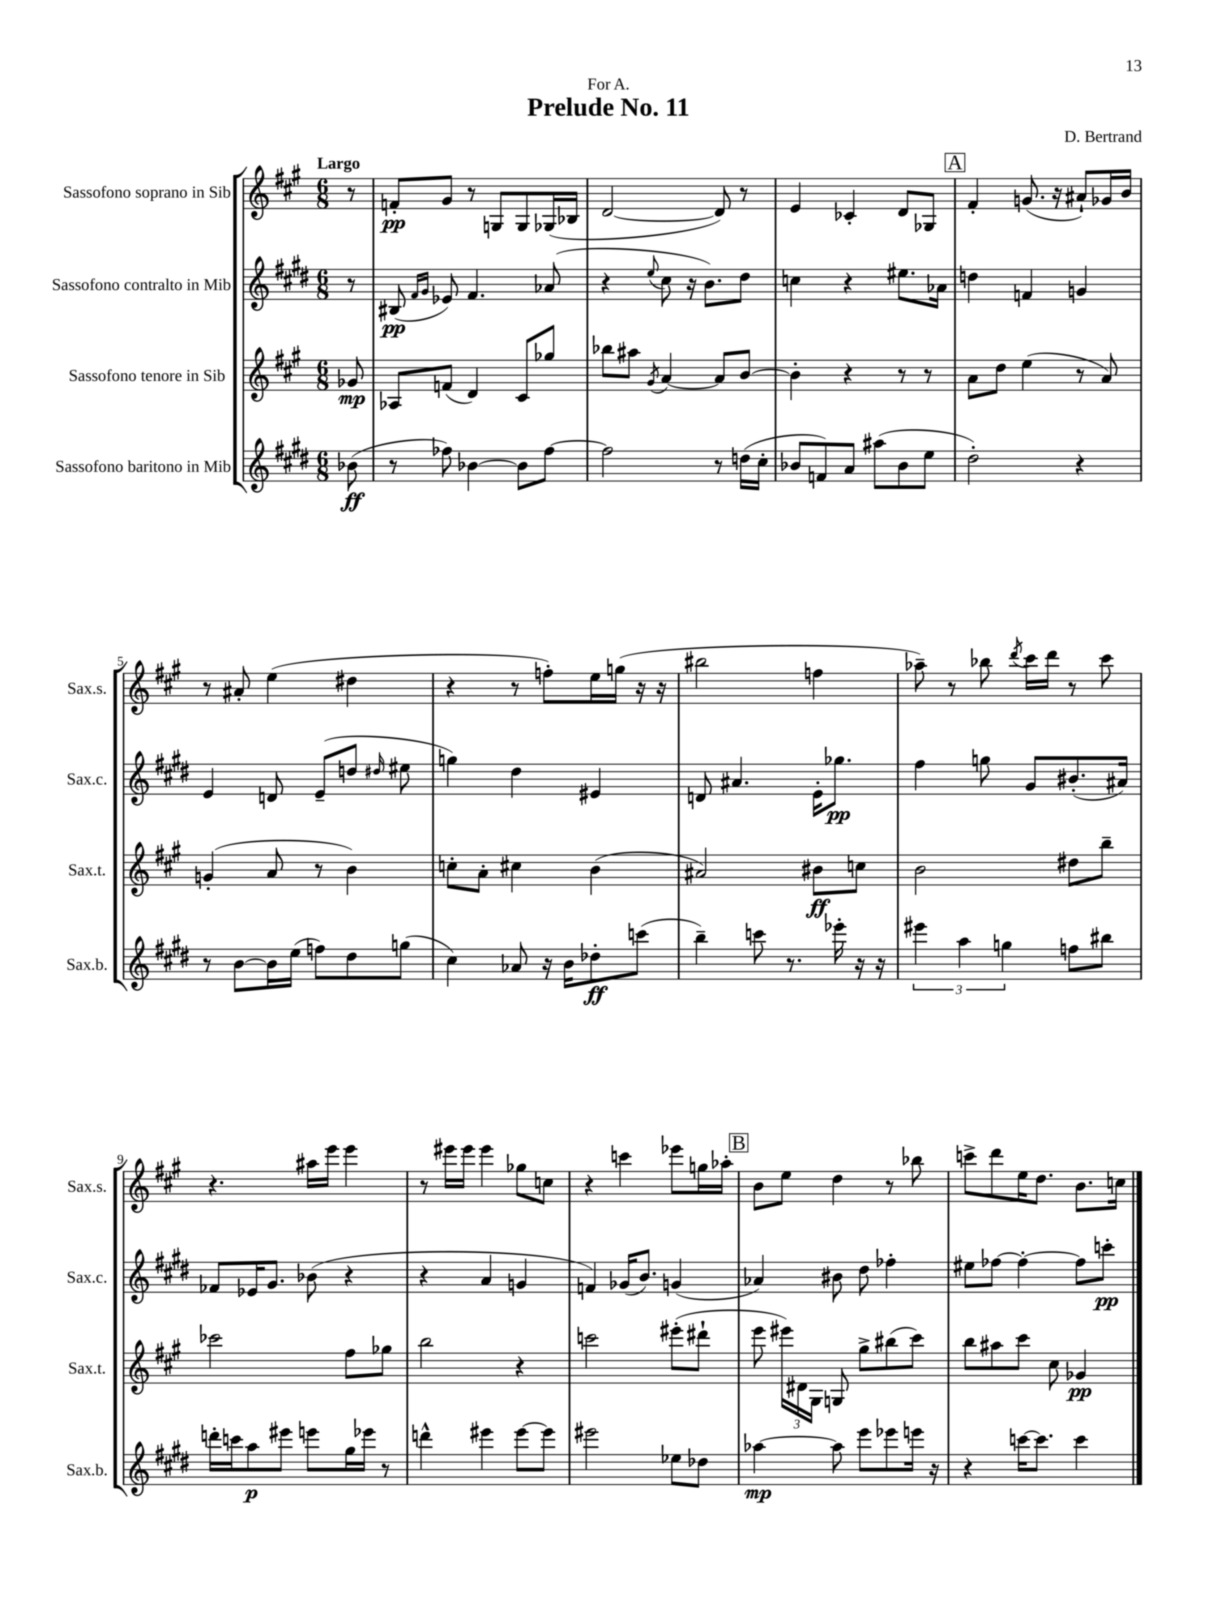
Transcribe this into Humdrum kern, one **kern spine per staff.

**kern	**dynam	**kern	**dynam	**kern	**dynam	**kern	**dynam
*part4	*part4	*part3	*part3	*part2	*part2	*part1	*part1
*staff4	*staff4	*staff3	*staff3	*staff2	*staff2	*staff1	*staff1
*I"Sassofono baritono in Mib	*	*I"Sassofono tenore in Sib	*	*I"Sassofono contralto in Mib	*	*I"Sassofono soprano in Sib	*
*I'Sax.b.	*	*I'Sax.t.	*	*I'Sax.c.	*	*I'Sax.s.	*
*clefG2	*	*clefG2	*	*clefG2	*	*clefG2	*
*k[f#c#g#d#]	*	*k[f#c#g#]	*	*k[f#c#g#d#]	*	*k[f#c#g#]	*
*M6/8	*	*M6/8	*	*M6/8	*	*M6/8	*
=	=	=	=	=	=	=	=
!	!	!	!	!	!	!LO:TX:a:B:t=Largo	!
(8b-X\	ff	8g-X/	mp	8r	.	8r	.
=1	=1	=1	=1	=1	=1	=1	=1
8r	.	8A-X/L	.	(8B#X/	pp	8fn'/L	pp
.	.	.	.	16qqf#/LL	.	.	.
.	.	.	.	16qqg#/JJ	.	.	.
8ff-X\)	.	(8fn/J	.	8e-X/)	.	8g#/J	.
[4b-X\	.	4d/)	.	4.f#/	.	8r	.
.	.	.	.	.	.	8Gn/L	.
8b-\L]	.	8c#/L	.	.	.	8G/	.
[8ff-\J	.	8gg-X/J	.	(8a-X/	.	(16G-X/L	.
.	.	.	.	.	.	16B-X/JJ	.
=2	=2	=2	=2	=2	=2	=2	=2
2ff-\]	.	8bb-X\L	.	4r	.	[2d/	.
.	.	8aa#X\J	.	.	.	.	.
.	.	8qg#/	.	8qqee/	.	.	.
.	.	[4a/	.	8cc#\	.	.	.
.	.	.	.	16r	.	.	.
.	.	.	.	8.b\L)	.	.	.
8r	.	8a/L]	.	.	.	8d/])	.
(16ddn\LL	.	[8b/J	.	8dd#\J	.	8r	.
16cc#'\JJ	.	.	.	.	.	.	.
=3	=3	=3	=3	=3	=3	=3	=3
8b-X/L	.	4b'\]	.	4ccn\	.	4e/	.
8fn/)	.	.	.	.	.	.	.
8a/J	.	4r	.	4r	.	4c-X'/	.
(8aa#X\L	.	.	.	.	.	.	.
8b-\	.	8r	.	8.ee#X\L	.	8d/L	.
8ee\J	.	8r	.	.	.	8G-X/J	.
.	.	.	.	16a-X\Jk	.	.	.
!!LO:REH:place=s1:t=A
=4	=4	=4	=4	=4	=4	=4	=4
2dd#'\)	.	8a\L	.	4ddn\	.	4f#'/	.
.	.	8dd\J	.	.	.	.	.
.	.	(4ee\	.	4fn/	.	(8.gn/	.
.	.	.	.	.	.	16r	.
4r	.	8r	.	4gn/	.	8a#X`/L)	.
.	.	8a/)	.	.	.	16g-X/L	.
.	.	.	.	.	.	16b/JJ	.
!!LO:LB:g=z
=5	=5	=5	=5	=5	=5	=5	=5
8r	.	(4gn'/	.	4e/	.	8r	.
[8b\L	.	.	.	.	.	8a#X'/	.
16b\L]	.	8a/	.	8dn/	.	(4ee\	.
(16ee\JJ	.	.	.	.	.	.	.
8ffn\L)	.	8r	.	(8e~/L	.	.	.
8dd#\	.	4b\)	.	8ddn/J	.	4dd#X\	.
.	.	.	.	16qqdd#X/	.	.	.
(8ggn\J	.	.	.	8ee#X\	.	.	.
=6	=6	=6	=6	=6	=6	=6	=6
4cc#\)	.	8ccn'\L	.	4ggn\)	.	4r	.
.	.	8a'\J	.	.	.	.	.
8a-X/	.	4cc#X\	.	4dd#\	.	8r	.
16r	.	.	.	.	.	8ffn'\L)	.
16b\KL	.	.	.	.	.	.	.
8dd-X'\	ff	(4b\	.	4e#X/	.	16ee\L	.
.	.	.	.	.	.	(16ggn\JJ	.
(8cccn\J	.	.	.	.	.	16r	.
.	.	.	.	.	.	16r	.
=7	=7	=7	=7	=7	=7	=7	=7
4bb~\)	.	2a#X/)	.	8dn/	.	2bb#X\	.
.	.	.	.	4.a#X/	.	.	.
8cccn\	.	.	.	.	.	.	.
8.r	.	.	.	.	.	.	.
.	.	8b#X\L	ff	16e'\KL	.	4ffn\	.
16eee-X'\	.	.	.	8.gg-X\J	pp	.	.
16r	.	8ccn\J	.	.	.	.	.
16r	.	.	.	.	.	.	.
=8	=8	=8	=8	=8	=8	=8	=8
6eee#X\	.	2b\	.	4ff#\	.	8aa-X~\)	.
.	.	.	.	.	.	8r	.
6aa\	.	.	.	.	.	.	.
.	.	.	.	8ggn\	.	8bb-X\	.
6ggn\	.	.	.	.	.	.	.
.	.	.	.	.	.	8qddd/	.
.	.	.	.	8g#/L	.	16ccc#\LL	.
.	.	.	.	.	.	16ddd\JJ	.
8ffn\L	.	8dd#X\L	.	(8.b#X'/	.	8r	.
8bb#X\J	.	8bb~\J	.	.	.	8ccc#\	.
.	.	.	.	16a#X/Jk)	.	.	.
!!LO:LB:g=z
=9	=9	=9	=9	=9	=9	=9	=9
16dddn'\LL	.	2ccc-X\	.	8f-X/L	.	4.r	.
16cccn\J	.	.	.	.	.	.	.
8aa\	p	.	.	16e-X/K	.	.	.
.	.	.	.	8.g#/J	.	.	.
8eee#X\J	.	.	.	.	.	.	.
8eeen\L	.	.	.	(8b-X\	.	16aa#X\LL	.
.	.	.	.	.	.	16eee\JJ	.
16gg#\L	.	8ff#\L	.	4r	.	4eee\	.
16eee-X\JJ	.	.	.	.	.	.	.
8r	.	8gg-X\J	.	.	.	.	.
=10	=10	=10	=10	=10	=10	=10	=10
4dddn^^\	.	2bb\	.	4r	.	8r	.
.	.	.	.	.	.	16eee#X\LL	.
.	.	.	.	.	.	16eee#\JJ	.
4eee#X\	.	.	.	4a/	.	4eee#\	.
[8eee#\L	.	4r	.	4gn/	.	8gg-X\L	.
8eee#\J]	.	.	.	.	.	8ccn\J	.
=11	=11	=11	=11	=11	=11	=11	=11
2eee#X\	.	2cccn\	.	4fn/)	.	4r	.
.	.	.	.	(16g-X/KL	.	4cccn\	.
.	.	.	.	8.b/J)	.	.	.
8ee-X\L	.	(8eee#X'\L	.	(4gn/	.	8eee-X\L	.
8dd-X\J	.	8ddd#X`\J	.	.	.	16ggn\L	.
.	.	.	.	.	.	16aa-X'\JJ	.
!!LO:REH:place=s1:t=B
=12	=12	=12	=12	=12	=12	=12	=12
[4aa-X\	mp	8eee\	.	4a-X/)	.	8b\L	.
.	.	24eee#X\LL)	.	.	.	8ee\J	.
.	.	24d#X\	.	.	.	.	.
.	.	24G#\JJ	.	.	.	.	.
8aa-\]	.	8Gn/	.	8b#X\	.	4dd\	.
8eee\L	.	8gg#^\L	.	8dd#\	.	.	.
8eee-X\	.	(8bb#X\	.	4ff-X'\	.	8r	.
16eeen\Jk	.	8ccc#\J)	.	.	.	8bb-X\	.
16r	.	.	.	.	.	.	.
=13	=13	=13	=13	=13	=13	=13	=13
4r	.	8bb\L	.	8ee#X\L	.	8cccn^\L	.
.	.	8aa#X\	.	[8ff-X\J	.	8ddd\	.
[16cccn\KL	.	8ccc#\J	.	4ff-'\_	.	16ee\K	.
8.ccc\J]	.	.	.	.	.	8.dd\J	.
.	.	8cc#\	.	.	.	.	.
4ccc\	.	4g-X/	pp	8ff-\L]	.	8.b\L	.
.	.	.	.	8cccn'\J	pp	.	.
.	.	.	.	.	.	16ccn\Jk	.
==	==	==	==	==	==	==	==
*-	*-	*-	*-	*-	*-	*-	*-
